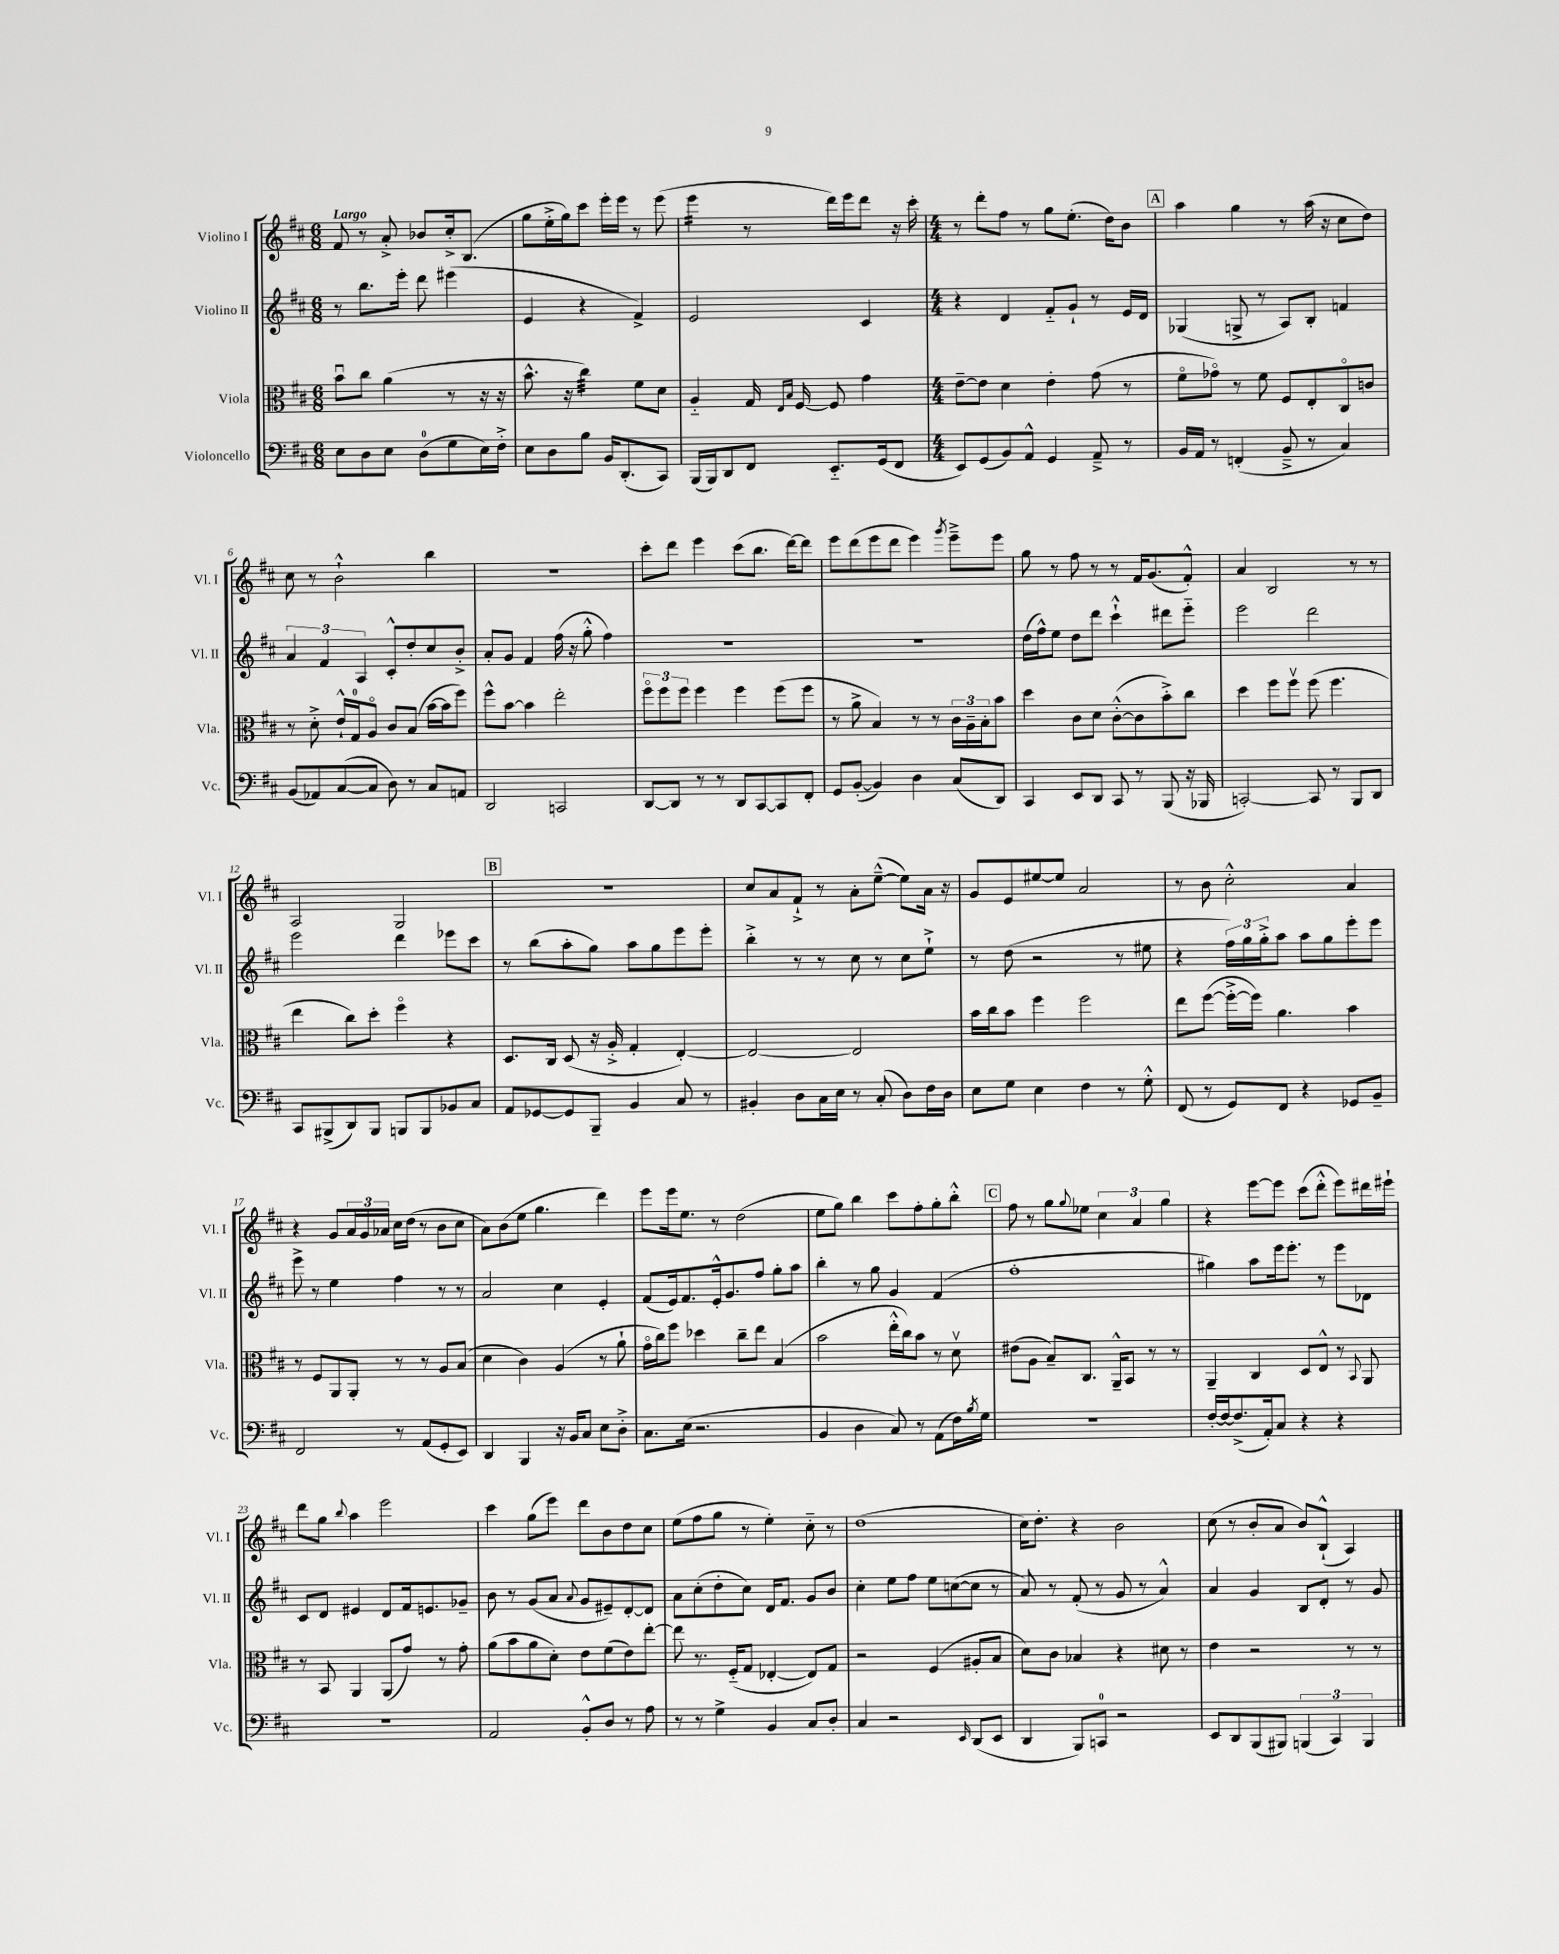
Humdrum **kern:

**kern	**kern	**kern	**kern
*staff4	*staff3	*staff2	*staff1
*clefF4	*clefC3	*clefG2	*clefG2
*k[f#c#]	*k[f#c#]	*k[f#c#]	*k[f#c#]
*M6/8	*M6/8	*M6/8	*M6/8
8E\L	8bu\L	8r	8f#/
8D\	8cc#\J	8.bb\L	8r
8E\J	(4a\	.	8a'^/
.	.	16eee'\Jk	.
(8D\L	.	8ddd\	8b-/L
8G\	8r	(4eee#\	16cc#'^/k
.	.	.	(8.B/J
16E\L)	16r	.	.
16F#'^\JJ	16r	.	.
=	=	=	=
8E\L	8.b^^\	4e/	8gg\L
8D\	.	.	16ee'^\L
.	16r	.	16gg\J)
8B\J	4cc#\)	4r	8ccc#\J
16BB/LK	.	.	16eee'\LL
(8.DD'/	.	.	16eee\JJ
.	8f#\L	4f#^/)	8r
8CC#/J)	8d\J	.	(8eee\
=	=	=	=
(16BBB/LL	4A'~/	2e/	4eee\
16BBB/J)	.	.	.
8DD/	.	.	.
8FF#/J	16G/	.	8r
.	16qqE/LL	.	.
.	16qqB/JJ	.	.
.	[16F#/	.	.
8.EE'~/L	8F#/]	.	16ddd\LL)
.	.	.	16eee\J
.	4g\	4c#/	8ddd\J
(16GG/k	.	.	.
8FF#/J	.	.	16r
.	.	.	16ccc#'\
=	=	=	=
*M4/4	*M4/4	*M4/4	*M4/4
8EE/L)	[8e~\L	4r	8r
(8GG/	8e\]J	.	8ddd'\L
8BB/)	4d\	4d/	8ff#\J
8AA^^/J	.	.	8r
4GG/	4e'\	8f#'~/L	8gg\L
.	.	8g`/J	(8.ee'\J
8AA~^/	(8g\	8r	.
.	.	.	16dd\LK)
8r	8r	16e/LL	8b\J
.	.	16d/JJ	.
=	=	=	=
16BB/LL	8f#o\L	(4G-/	4aa\
16AA/JJ	.	.	.
8r	8g-o\J)	.	.
(4FF'/	8r	8G^/	4gg\
.	8f#\	8r	.
8BB~^/	8F#/L	8A/L)	8r
8r	8E'/	8B'/J	(16aa\
.	.	.	16r
4C#/)	8C#o/	4f/	8cc#\L
.	8c/J	.	8dd\J)
=	=	=	=
(8BB/L	8r	6a/	8cc#\
8AA-/)	8d'^\	.	8r
.	.	6f#/	.
([8C#/	16e`^^/LL	.	2b`^^\
.	16G/J	.	.
.	.	6A/	.
8C#/]J	8Ao/J	.	.
8D\)	8c#/L	8c#'^^/L	.
8r	(8B/J	8dd'/	.
8C#/L	[16b\LL	8cc#/	4bb\
.	16b\]J	.	.
8AA/J	8ff#\J)	8b'^/J	.
=	=	=	=
2DD/	8ff#^^\L	8a'/L	1r
.	[8b\J	8g/J	.
.	4b\]	4f#/	.
2CC/	2ee'\	(16ff#\	.
.	.	16r	.
.	.	8gg'^^\	.
.	.	4ff#\)	.
=	=	=	=
[8DD/L	12ff#o\L	1r	8ccc#'\L
.	12ff#\	.	.
8DD/]J	.	.	8ddd\J
.	12ff#\J	.	.
8r	4ff#\	.	4eee\
8r	.	.	.
8DD/L	4ff#\	.	(8ccc#\L
[8CC#/	.	.	8.bb\J
8CC#/]	(8ff#\L	.	.
.	.	.	[16ddd\LK)
8FF#'/J	8ff#\J	.	8ddd\]J
=	=	=	=
8GG/L	8r	1r	8eee\L
([8BB'/J	8a^\	.	(8ddd\
4BB/])	4B/)	.	8eee\
.	.	.	8ddd\J
4D\	8r	.	4eee\)
.	8r	.	.
.	.	.	8qggg/
(8C#/L	24c#\LL	.	8eee~^\L
.	24A~\	.	.
.	24B'\J	.	.
8DD/J)	8b\J	.	8eee\J
=	=	=	=
4CC#/	4dd\	(16dd\LL	8gg\
.	.	16ff#^^\J)	.
.	.	8ee\J	8r
8EE/L	8c#\L	8dd\L	8ff#\
8DD/J	8d\J	8ddd\J	8r
8CC#/	([8c#'^^\L	4ccc#`^^\	8r
8r	8c#\]	.	16f#/LK
.	.	.	(8.g/
(8BBB/	8b'^\)	8ddd#\L	.
16r	8cc#\J	8eee'~\J	8f#'^^/J)
16BBB-/	.	.	.
=	=	=	=
[2CC'/)	4dd\	2eee\	4a/
.	8ff#\L	.	2B/
.	8ff#v\J	.	.
8CC/]	(8ff#\	2ddd\	.
8r	4.ff#\	.	.
8BBB/L	.	.	8r
8DD/J	.	.	8r
=	=	=	=
8CC#/L	4ee\	2eee\	2A/
(8BBB#^/	.	.	.
8DD/)	8cc#\L)	.	.
8BBB#/J	8dd'\J	.	.
8BBB/L	4ff#o\	4ddd\	2G/
8BBB/	.	.	.
8BB-/	4r	8eee-\L	.
8C#/J	.	8ccc#\J	.
=	=	=	=
8AA/L	8.D/L	8r	1r
[8GG-/	.	(8bb\L	.
.	16C#/Jk	.	.
8GG-/]	(8D/	8aa'\	.
8BBB~/J	16r	8gg\J)	.
.	16A'^/	.	.
4BB/	4G'/	8aa\L	.
.	.	8gg\	.
8C#/	[4E'/)	8eee\	.
8r	.	8eee'\J	.
=	=	=	=
4BB#'/	2E/_	4bb'^\	8cc#/L
.	.	.	8a/
8D\L	.	8r	8f#`^/J
16C#\L	.	8r	8r
16E\JJ	.	.	.
8r	2E/]	8cc#\	8a'\L
(8C#'/	.	8r	([8ee~^^\J
8D\L)	.	8cc#\L	8ee\]L)
16F#\L	.	8ee`^\J	16a\Jk
16D\JJ	.	.	16r
=	=	=	=
8E\L	16b\LL	8r	8g/L
.	16cc#\J	.	.
8G\J	8b\J	(8dd\	8e/
4E\	4ff#\	2r	[8ee#/
.	.	.	8ee#/]J
4F#\	2ff#\	.	2a/
8r	.	8r	.
8G'^^\	.	8ee#\	.
=	=	=	=
(8FF#/	8ee\L	4r	8r
8r	([8ff#\J	.	8b\
8GG/L)	16ff#'^\_LL	24ff#\LL)	2cc#'^^\
.	.	24gg\	.
.	16ff#\]JJ)	.	.
.	.	24gg'^\J	.
8FF#/J	4.a\	8aa\J	.
4r	.	8aa\L	.
.	.	8gg\	.
8GG-/L	4b\	8eee'\	4a/
8BB~/J	.	8eee\J	.
=	=	=	=
2FF#/	8r	8eee^\	4r
.	8F#/L	8r	.
.	8AA/	4ee\	8g/L
.	8AA'/J	.	24a/L
.	.	.	24g/
.	.	.	24a-/JJ
8r	8r	4ff#\	16cc#\LL
.	.	.	(16dd\JJ
(8AA/L	8r	.	8r
8GG'/	8A/L	8r	8b\L
8EE/J)	(8B/J	8r	8cc#\J
=	=	=	=
4DD/	4d\	2a/	8a\L)
.	.	.	(8b\
4BBB/	4c#\)	.	8ee\J
.	.	.	4.gg\
16r	(4A/	4cc#\	.
16BB/LK	.	.	.
8C#/J	.	.	.
8E\L	8r	4e'/	4ddd\)
8D'^\J	8a`\	.	.
=	=	=	=
8.C#\L	16go\LL	(8f#/L	8eee\L
.	16cc#\J)	.	.
.	8ff#\J	16e/k)	16eee\k
(16E\Jk	.	8.f#/	8.ee\J
2.r	4dd-\	.	.
.	.	16e'^^/k	8r
.	.	8.g/	.
.	8cc#~\L	.	(2dd\
.	8ee\J	8ff#/J	.
.	(4B/	8gg'\L	.
.	.	8aa\J	.
=	=	=	=
4BB/	2b\	4bb'\	8ee\L
.	.	.	8gg\J)
4D\	.	8r	4bb\
.	.	8gg\	.
8C#/)	16ee'^^\LL	4g/	8ccc#\L
.	16cc#\J)	.	.
8r	8b\J	.	8ff#'\
(8AA\L	8r	(4f#/	8gg'\
16F#\L)	8dv\	.	8bb'^^\J
8qB/	.	.	.
16G\JJ	.	.	.
=	=	=	=
1r	(8e#\L	1ff#'	8ff#\
.	8A\J	.	8r
.	8B~/L)	.	8gg\L
.	.	.	8qqgg/
.	8.C#/J	.	8ee-\J
.	.	.	6cc#\
.	16AA~^^/LK	.	.
.	8BB/J	.	.
.	.	.	6a/
.	8r	.	.
.	.	.	6gg\
.	8r	.	.
=	=	=	=
[16F#'/LL	4AA~/	4gg#\)	4r
16F#/_J	.	.	.
(8.F#^/]	.	.	.
.	4C#/	8aa\L	[8eee\L
16AA'/k)	.	.	.
8C#/J	.	16eee\k	8eee\]J
.	.	8.eee'\J	.
4r	8D/L	.	(8ccc#\L
.	8E^^/J	8r	8ddd'^^\J
4r	8r	8eee\L	8eee\L)
.	8qqBB/	.	.
.	8AA/	8d-\J	16ddd#\L
.	.	.	16eee#`\JJ
=	=	=	=
1r	8r	8c#/L	8ddd\L
.	8BB/	8d/J	8gg\J
.	.	.	8qqbb/
.	4AA/	4e#/	4aa\
.	(8AA/L	8d/L	2eee\
.	8g/J)	16f#/k	.
.	.	8.e/	.
.	8r	.	.
.	8g'\	8g-~/J	.
=	=	=	=
2AA/	(8a\L	8b\	4ccc#\
.	8b\	8r	.
.	8a\	(8g/L	(8gg\L
.	8d'\J)	8a/J	8eee\J)
.	.	8qqa/	.
8BB'^^/L	8e\L	8g/L	8ddd\L
8D/J	(8f#\	8e#~/)	8b\
8r	8e\)	[8d'/	8dd\
8A\	[8ee'\J	8d/]J	8cc#\J
=	=	=	=
8r	8ee\]	8a\L	(8ee\L
8r	8.r	(8cc#'\	8ff#\
4G^\	.	8dd'\	8gg\J
.	(16F#'~/LK	.	.
.	8G/J	8cc#\J)	8r
4BB/	[4E-'/	16d/LK	4ee'\)
.	.	8.f#/J	.
8C#/L	8E-/]L)	8g/L	8cc#'~\
8D'/J	8G/J	8b/J	8r
=	=	=	=
4C#/	2r	4cc#'\	(1dd
2r	.	8ee\L	.
.	.	8ff#\J	.
.	(4F#/	8ee\L	.
.	.	([8cc\	.
16qqEE/	.	.	.
(8DD/L	8A#'/L	8cc\]J	.
8EE/J	8B/J	8r	.
=	=	=	=
4DD/	8d\L)	8a/)	16cc#\LK)
.	.	.	8.dd'\J
.	8c#\J	8r	.
8BBB/L)	4B-/	(8f#'/	4r
8CC/J	.	8r	.
2r	4r	8g/	2b\
.	.	8r	.
.	8d#\	4a^^/)	.
.	8r	.	.
=	=	=	=
8EE/L	4e\	4a/	(8cc#\
8DD/	.	.	8r
(8BBB/	2r	4g/	8b'/L
8BBB#/J)	.	.	8a/J
(6BBB/	.	8B/L	8b/L)
.	.	8d'/J	(8B`^^/J
6CC#/)	.	.	.
.	8r	8r	4A/)
6BBB/	.	.	.
.	8r	8g/	.
==	==	==	==
*-	*-	*-	*-
